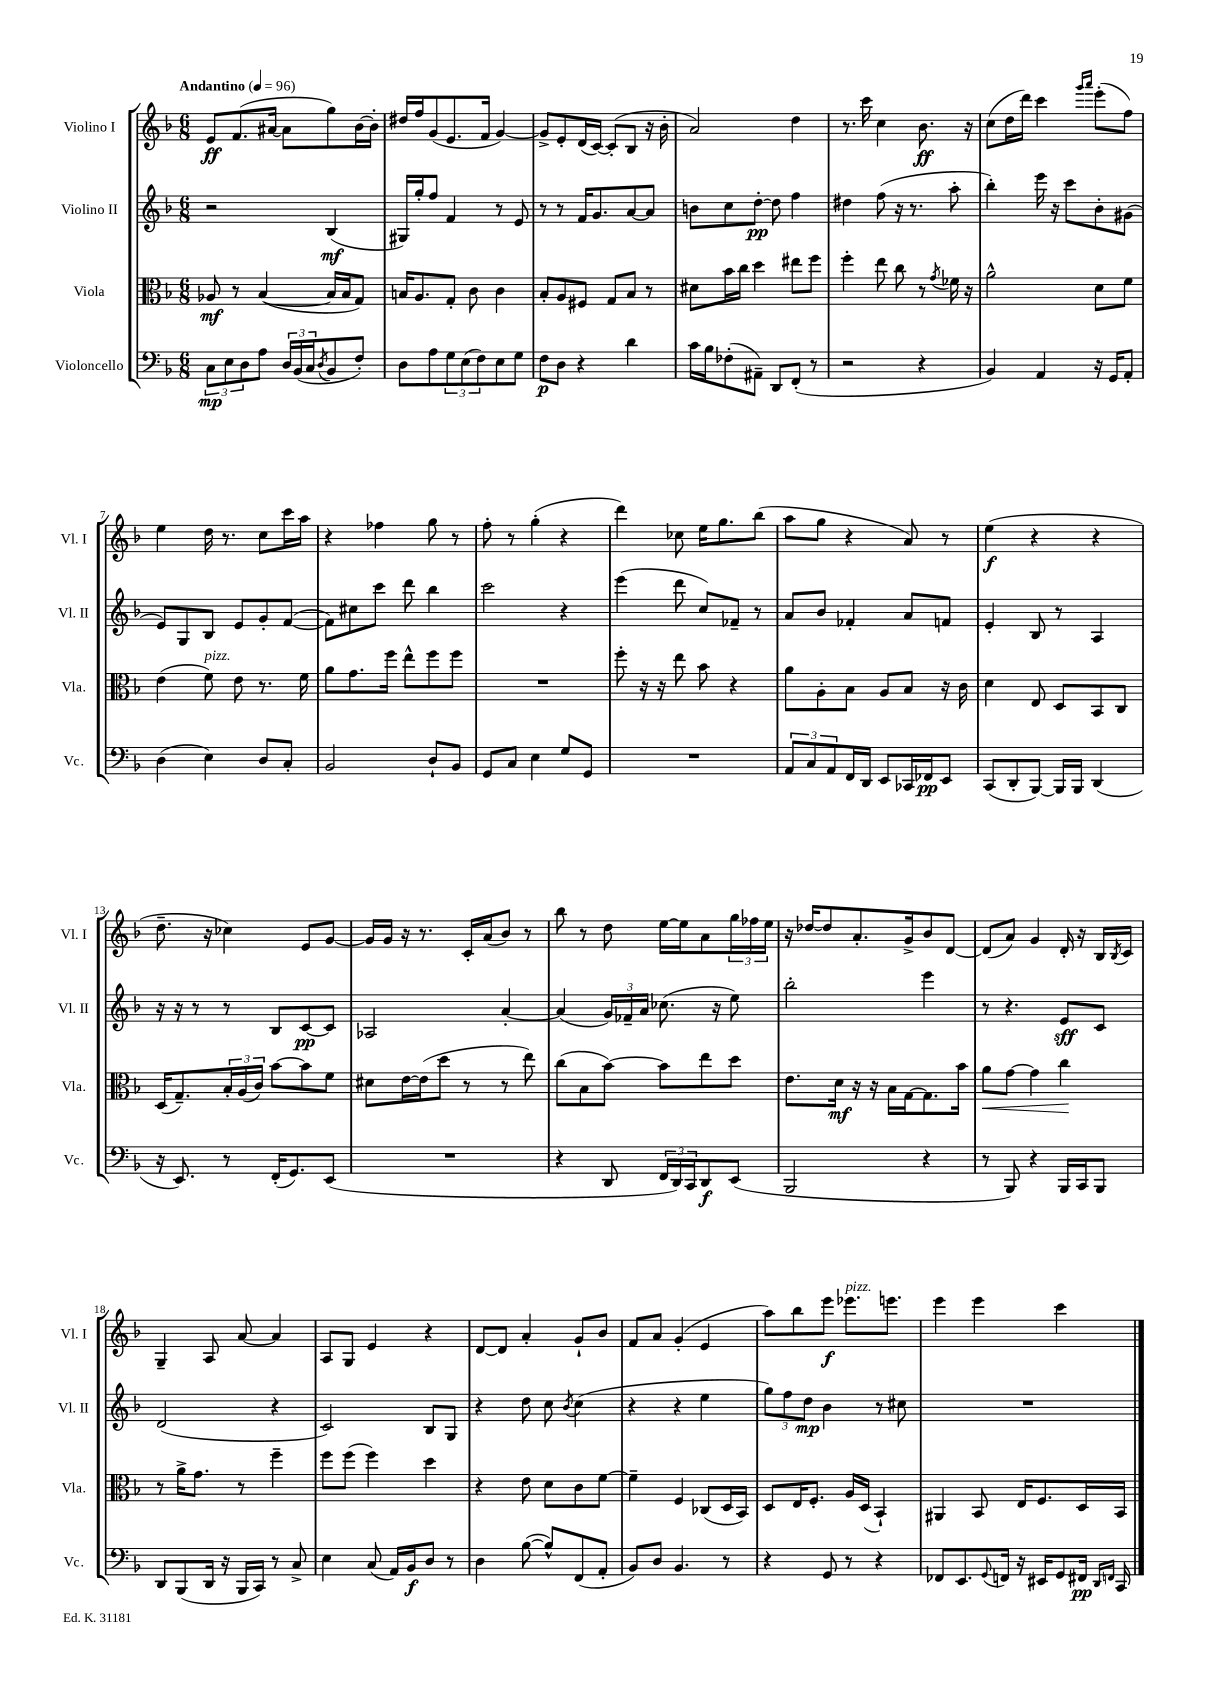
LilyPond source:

<<
\new StaffGroup <<
\new Staff = "s0" \with { instrumentName = "Violino I" shortInstrumentName = "Vl. I" } {
    \clef treble \key f \major \numericTimeSignature \time 6/8 \tempo "Andantino" 4 = 96
    e'8\ff f'8.( ais'16~ ais'8 g''8) bes'16~ bes'16-. |
    dis''16 f''16 g'8( e'8. f'16 g'4~) |
    g'8-> e'8-. d'16( c'16~) c'8-.( bes8 r16 bes'16-. |
    a'2) d''4 |
    r8. c'''16 c''4 bes'8.\ff r16 |
    c''8( d''16 d'''16) c'''4 \grace { g'''16 a'''16 } e'''8-.( f''8) |
    e''4 d''16 r8. c''8 c'''16 a''16 |
    r4 fes''4 g''8 r8 |
    f''8-. r8 g''4-.( r4 |
    d'''4) ces''8 e''16 g''8. bes''8( |
    a''8 g''8 r4 a'8) r8 |
    e''4\f( r4 r4 |
    d''8.-- r16 ces''4) e'8 g'8~ |
    g'16 g'16 r16 r8. c'16-. a'16( bes'8) r8 |
    bes''8 r8 d''8 e''16~ e''16 a'8 \tuplet 3/2 { g''16 fes''16 e''16 } |
    r16 des''16~ des''8 a'8.-. g'16-> bes'8 d'8~ |
    d'8( a'8) g'4 d'16-. r16 bes16 \acciaccatura { bes8 } c'16 |
    g4-- a8 a'8~ a'4 |
    a8 g8 e'4 r4 |
    d'8~ d'8 a'4-. g'8-! bes'8 |
    f'8 a'8 g'4-.( e'4 |
    a''8) bes''8 e'''8\f ees'''8.^\markup { \italic "pizz." } e'''8. |
    e'''4 e'''4 c'''4 \bar "|." |
}
\new Staff = "s1" \with { instrumentName = "Violino II" shortInstrumentName = "Vl. II" } {
    \clef treble \key f \major \numericTimeSignature \time 6/8
    r2 bes4\mf( |
    gis16) g''16-. f''8 f'4 r8 e'8 |
    r8 r8 f'16 g'8. a'8~ a'8 |
    b'8 c''8 d''8~-.\pp d''8 f''4 |
    dis''4 f''8( r16 r8. a''8-. |
    bes''4-.) e'''16 r16 c'''8 bes'8-. gis'8( |
    e'8) g8 bes8 e'8 g'8-. f'8~( |
    f'8) cis''8 c'''8 d'''8 bes''4 |
    c'''2 r4 |
    e'''4( d'''8 c''8) fes'8-- r8 |
    a'8 bes'8 fes'4-. a'8 f'8 |
    e'4-. bes8 r8 a4 |
    r16 r16 r8 r8 bes8 c'8~\pp c'8 |
    aes2 a'4~-. |
    a'4( \tuplet 3/2 { g'16) fes'16-- a'16 } ces''8.( r16 e''8) |
    bes''2-. e'''4 |
    r8 r4. e'8\sff c'8 |
    d'2( r4 |
    c'2) bes8 g8 |
    r4 d''8 c''8 \acciaccatura { bes'8 } c''4( |
    r4 r4 e''4 |
    \tuplet 3/2 { g''8) f''8 d''8\mp } bes'4 r8 cis''8 |
    R2. \bar "|." |
}
\new Staff = "s2" \with { instrumentName = "Viola" shortInstrumentName = "Vla." } {
    \clef alto \key f \major \numericTimeSignature \time 6/8
    aes8\mf r8 bes4~( bes16 bes16 g8) |
    b16 a8. g8-. c'8 c'4 |
    bes8-. a8 fis8 g8 bes8 r8 |
    dis'8 bes'16 c''16 d''4 eis''8 f''8 |
    f''4-. e''8 c''8 r8 \acciaccatura { g'8 } fes'16 r16 |
    a'2-^ d'8 f'8 |
    e'4( f'8^\markup { \italic "pizz." }) e'8 r8. f'16 |
    a'8 g'8. f''16 e''8-^ f''8 f''8 |
    R2. |
    f''8-. r16 r16 e''8 bes'8 r4 |
    a'8 a8-. bes8 a8 bes8 r16 c'16 |
    d'4 e8 d8 bes,8 c8 |
    d16( g8.--) \tuplet 3/2 { bes16-. a16( c'16) } bes'8~ bes'8 f'8 |
    dis'8 e'16~ e'16( d''8 r8 r8 e''8) |
    c''8( bes8 bes'8~) bes'8 e''8 d''8 |
    e'8. d'16\mf r16 r16 bes16 g16~ g8. bes'16 |
    a'8\< g'8~ g'4 c''4\! |
    r8 a'16-> g'8. r8 f''4-- |
    f''8 f''8( f''4) d''4 |
    r4 e'8 d'8 c'8 f'8~ |
    f'4-- f4 ces8( d16 bes,16) |
    d8 e16 f8.-. a16 d16( bes,4-!) |
    ais,4 bes,8 e16 f8. d16 bes,16 \bar "|." |
}
\new Staff = "s3" \with { instrumentName = "Violoncello" shortInstrumentName = "Vc." } {
    \clef bass \key f \major \numericTimeSignature \time 6/8
    \tuplet 3/2 { c8\mp e8 d8 } a8 \tuplet 3/2 { d16 bes,16( c16 } \acciaccatura { d8 } bes,8 f8-.) |
    d8 a8 \tuplet 3/2 { g8 e8( f8) } e8 g8 |
    f8\p d8 r4 d'4 |
    c'16 bes16 fes8-.( ais,8--) d,8 f,8-.( r8 |
    r2 r4 |
    bes,4) a,4 r16 g,16 a,8-. |
    d4( e4) d8 c8-. |
    bes,2 d8-! bes,8 |
    g,8 c8 e4 g8 g,8 |
    R2. |
    \tuplet 3/2 { a,8 c8 a,8 } f,16 d,16 e,8 ces,16 fes,16\pp e,8 |
    c,8( d,8-. bes,,8~) bes,,16 bes,,16 d,4( |
    r16 e,8.) r8 f,16-.( g,8.) e,8( |
    R2. |
    r4 d,8 \tuplet 3/2 { f,16 d,16) c,16 } d,8\f e,8( |
    bes,,2 r4 |
    r8 bes,,8) r4 bes,,16 c,16 bes,,8 |
    d,8 bes,,8( d,16 r16 bes,,16 c,16) r8 c8-> |
    e4 c8( a,16) bes,16\f d8 r8 |
    d4 bes8~( bes8-^) f,8( a,8-. |
    bes,8) d8 bes,4. r8 |
    r4 g,8 r8 r4 |
    fes,8 e,8. \appoggiatura { g,8 } f,16 r16 eis,16 g,8 fis,16\pp \grace { d,16 f,16 } c,16 \bar "|." |
}
>>
>>
